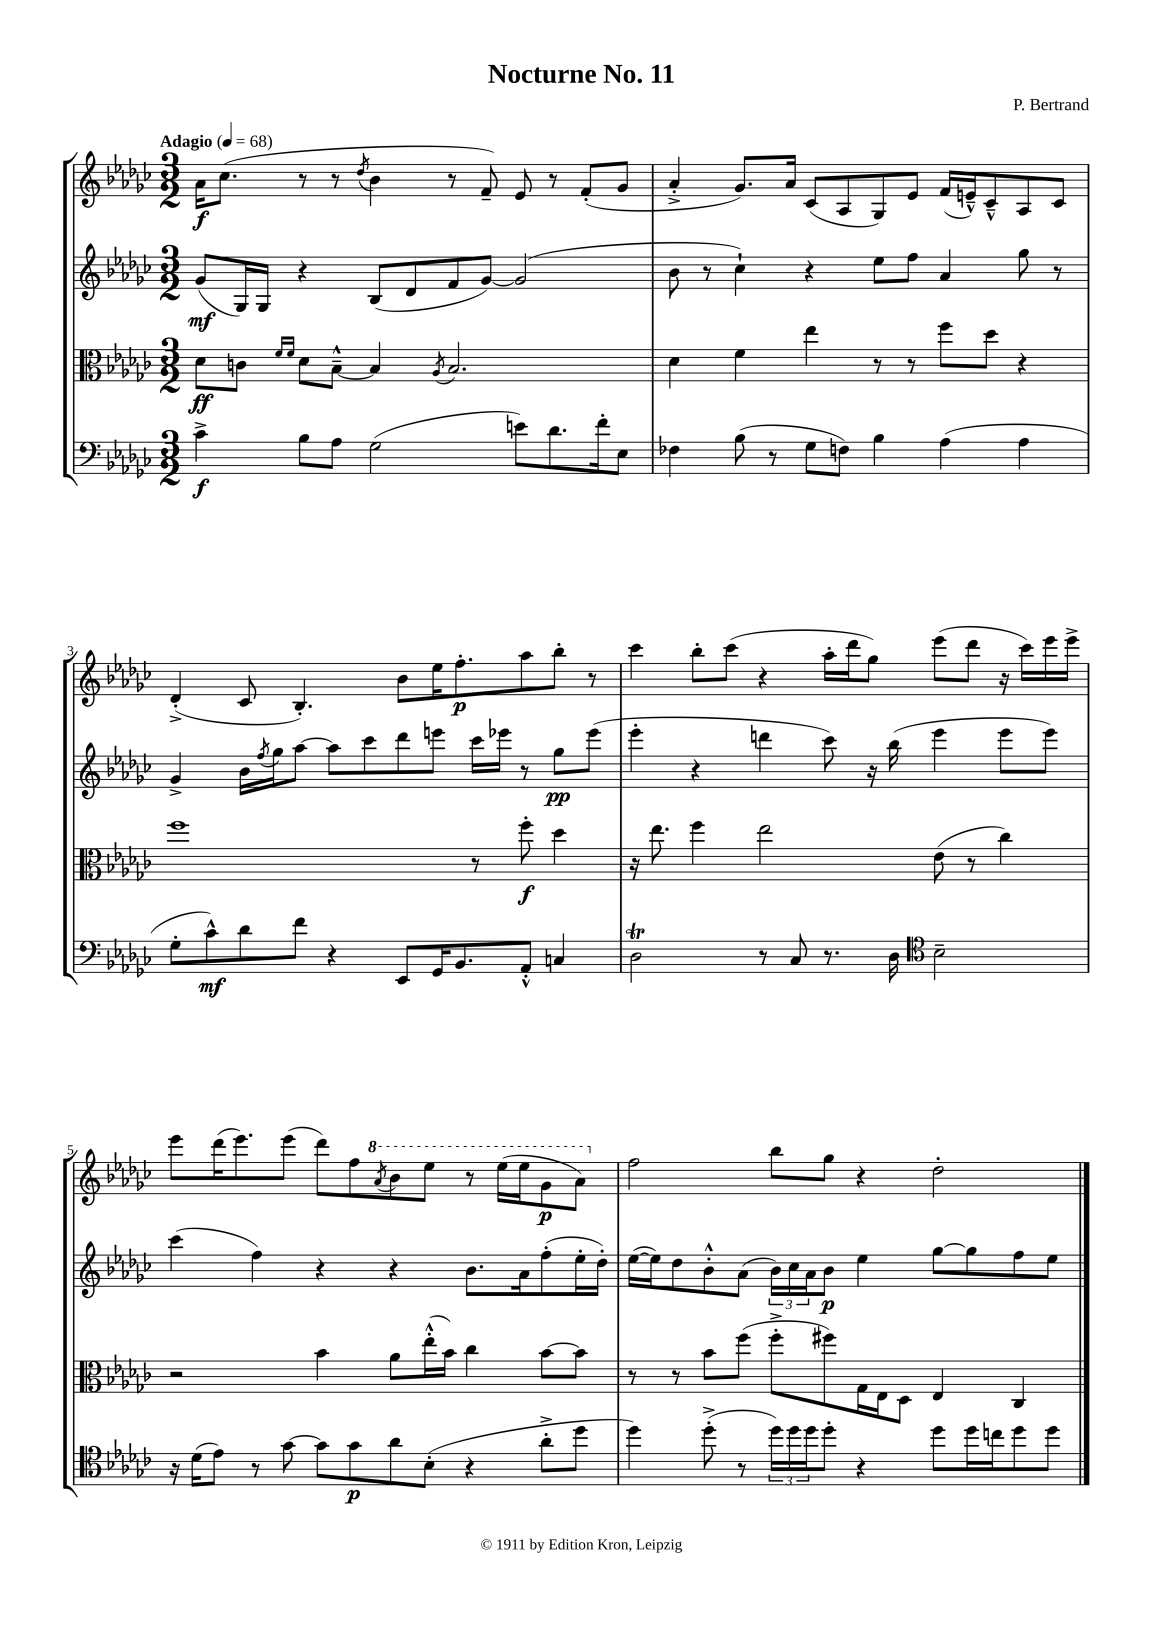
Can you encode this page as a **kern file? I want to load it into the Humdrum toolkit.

**kern	**kern	**kern	**kern
*staff4	*staff3	*staff2	*staff1
*clefF4	*clefC3	*clefG2	*clefG2
*k[b-e-a-d-g-c-]	*k[b-e-a-d-g-c-]	*k[b-e-a-d-g-c-]	*k[b-e-a-d-g-c-]
*M3/2	*M3/2	*M3/2	*M3/2
*MM68	*MM68	*MM68	*MM68
4c-^	8d-	(8g-	16a-
.	.	.	(8.cc-
.	8c	16G-)	.
.	.	16G-	.
.	16qqf	.	.
.	16qqf	.	.
8B-	8d-	4r	8r
8A-	[8B-~^^	.	8r
.	.	.	8qdd-
(2G-	4B-]	(8B-	4b-
.	.	8d-	.
.	8qA-	.	.
.	2.B-	8f	8r
.	.	[8g-)	8f~)
8e)	.	(2g-]	8e-
8.d-	.	.	8r
.	.	.	(8f'
16f'	.	.	.
8E-	.	.	8g-
=	=	=	=
4F-	4d-	8b-	4a-'^
.	.	8r	.
(8B-	4f	4cc-`)	8.g-)
8r	.	.	.
.	.	.	16a-
8G-	4ee-	4r	(8c-
8F)	.	.	8A-
4B-	8r	8ee-	8G-)
.	8r	8ff	8e-
(4A-	8ff	4a-	(16f
.	.	.	16e~^^)
.	8dd-	.	8c-~^^
4A-	4r	8gg-	8A-
.	.	8r	8c-
=	=	=	=
8G-'	1ff	4g-^	(4d-'^
8c-^^)	.	.	.
8d-	.	16b-	8c-
.	.	8qff	.
.	.	16gg-	.
8f	.	[8aa-	4.B-')
4r	.	8aa-]	.
.	.	8ccc-	.
8EE-	.	8ddd-	8b-
16GG-	.	8eee	16ee-
8.BB-	.	.	8.ff'
.	8r	16ccc-	.
.	.	16eee-	.
8AA-'^^	8ff'	8r	8aa-
4C	4dd-	8gg-	8bb-'
.	.	(8eee-	8r
=	=	=	=
2D-	16r	4eee-'	4ccc-
.	8.ee-	.	.
.	4ff	4r	8bb-'
.	.	.	(8ccc-
8r	2ee-	4ddd	4r
8C-	.	.	.
8.r	.	8ccc-)	16aa-'
.	.	.	16ddd-
.	.	16r	8gg-)
16D-	.	(16bb-	.
*clefC4	*	*	*
2B-~	(8e-	4eee-	(8eee-
.	8r	.	8ddd-
.	4cc-)	8eee-	16r
.	.	.	16ccc-)
.	.	8eee-)	16eee-
.	.	.	16eee-^
=	=	=	=
16r	2r	(4ccc-	8eee-
(16d-	.	.	.
8e-)	.	.	(16ddd-
.	.	.	8.eee-)
8r	.	4ff)	.
[8g-	.	.	(8eee-
8g-]	4b-	4r	8ddd-)
8g-	.	.	8ff
.	.	.	8qaa-
8a-	8a-	4r	8bb-
(8B-'	(16ee-'^^	.	8eee-
.	16b-)	.	.
4r	4cc-	8.b-	8r
.	.	.	(16eee-
.	.	16a-	16eee-
8a-'^	[8b-	(8ff'	8gg-
8dd-	8b-]	16ee-'	8aa-)
.	.	16dd-')	.
=	=	=	=
4dd-)	8r	([16ee-	2ff
.	.	16ee-])	.
.	8r	8dd-	.
(8dd-'^	8b-	8b-'^^	.
8r	(8ff	(8a-	.
24dd-)	8ff'^	24b-)	8bb-
24dd-	.	24cc-	.
24dd-	.	24a-	.
8dd-'	8ff#)	8b-	8gg-
4r	16G-	4ee-	4r
.	16E-	.	.
.	8D-	.	.
8dd-	4E-	[8gg-	2dd-'
16dd-	.	8gg-]	.
16cc	.	.	.
8dd-	4C-	8ff	.
8dd-	.	8ee-	.
==	==	==	==
*-	*-	*-	*-
